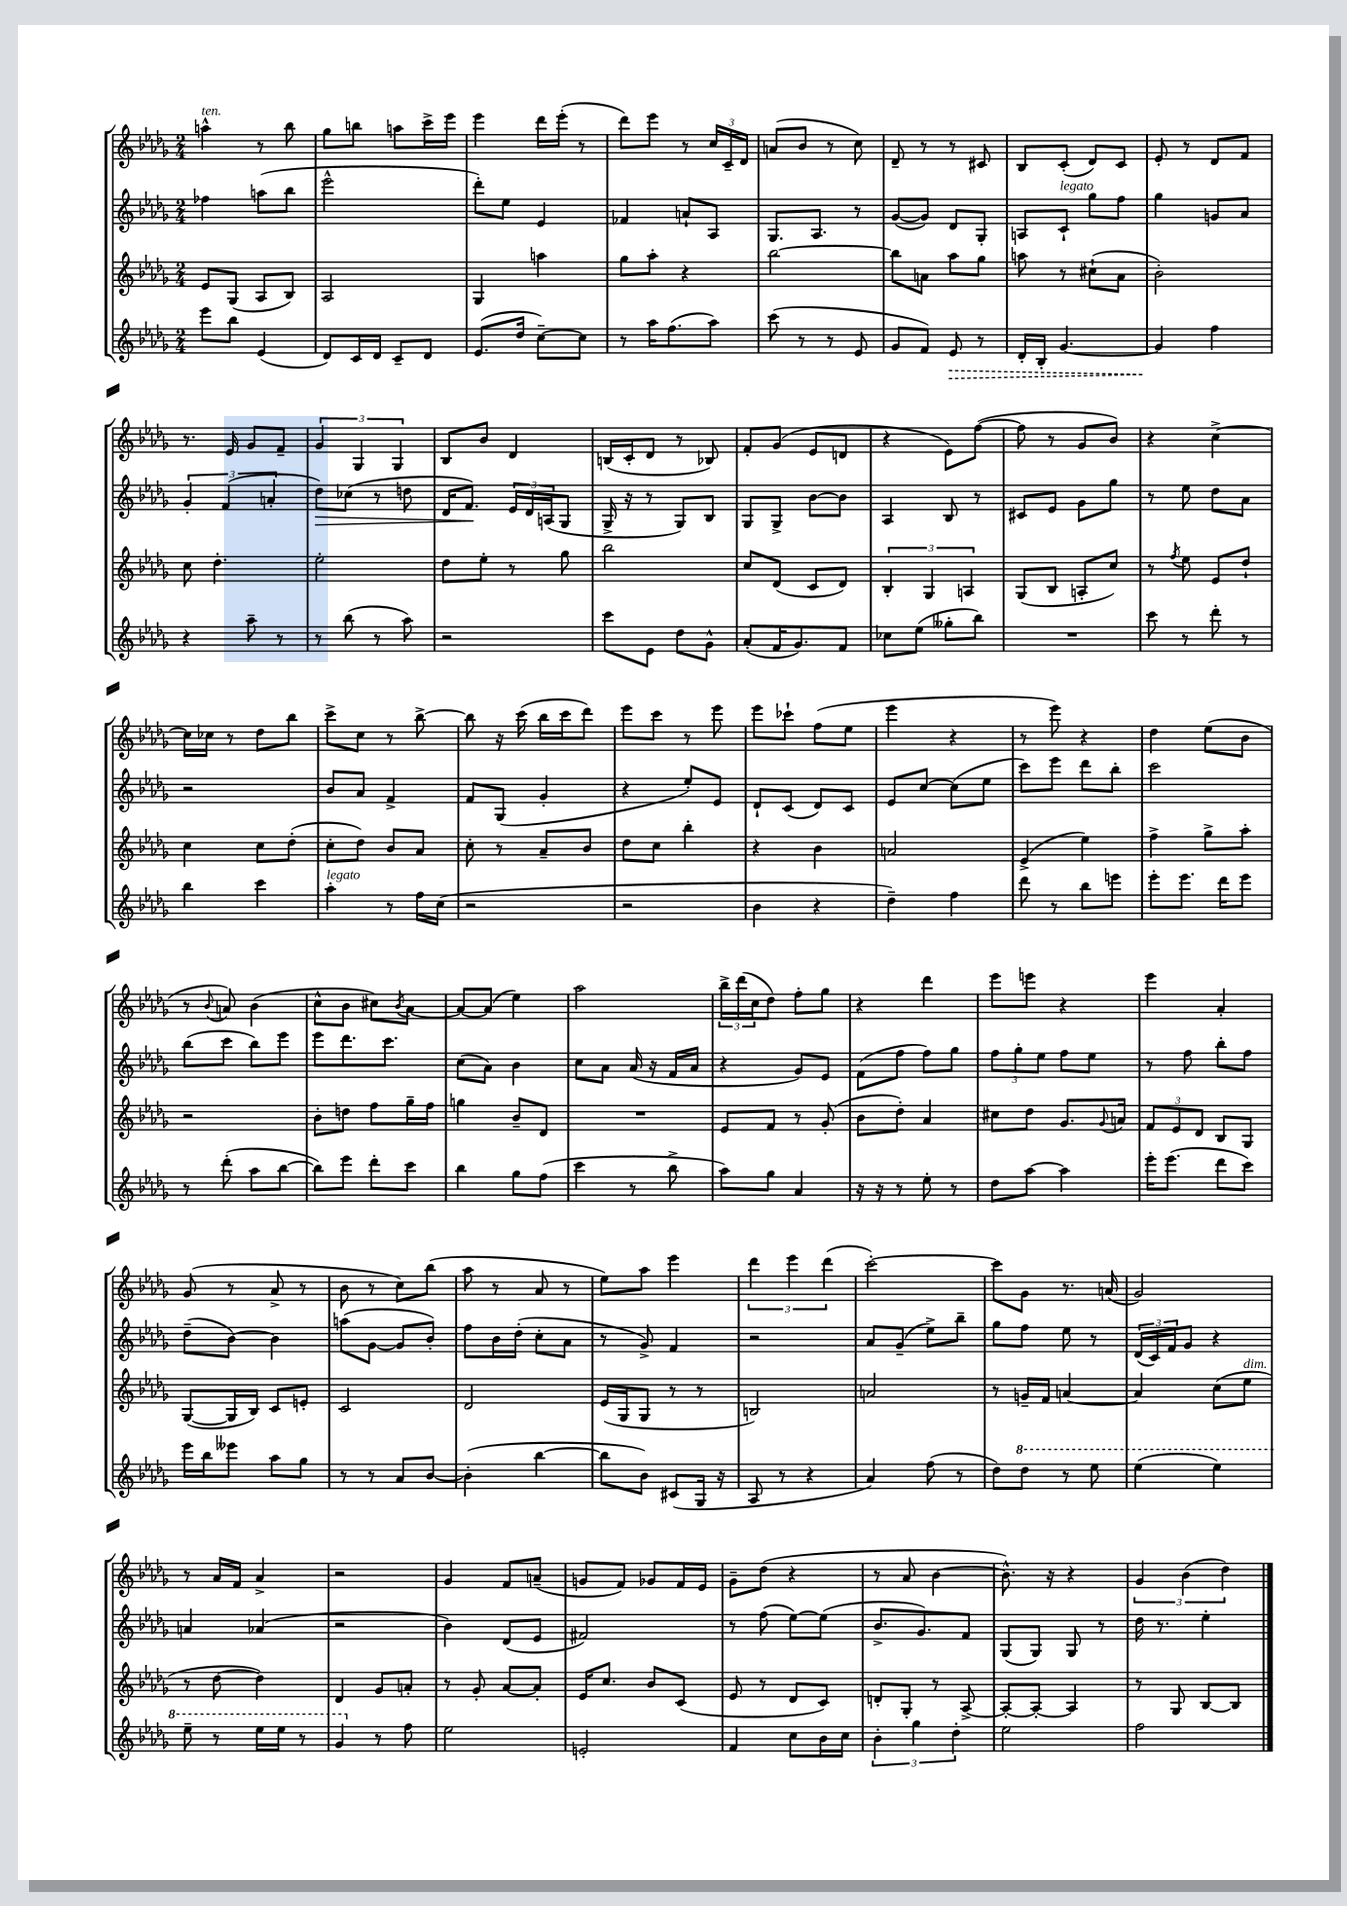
<<
\new StaffGroup <<
\new Staff = "s0" {
    \clef treble \key des \major \numericTimeSignature \time 2/4
    a''4-^^\markup { \italic "ten." } r8 bes''8 |
    ges''8 b''8 a''8 c'''16-> ees'''16 |
    ees'''4 des'''16 ees'''16-.( r8 |
    des'''8) ees'''8 r8 \tuplet 3/2 { c''16 c'16-- des'16 } |
    a'8( bes'8 r8 c''8) |
    des'8-- r8 r8 cis'8 |
    bes8 c'8-.( des'8) c'8 |
    ees'8-. r8 des'8 f'8 |
    r8. ees'16 ges'8 f'8-- |
    \tuplet 3/2 { ges'4 ges4 ges4 } |
    bes8 bes'8 des'4 |
    b16( c'16-. des'8 r8 bes8) |
    f'8-. ges'8( ees'8 d'8 |
    r4 ees'8) f''8~( |
    f''8 r8 ges'8 bes'8) |
    r4 c''4~-> |
    c''16 ces''16 r8 des''8 bes''8 |
    c'''8-> c''8 r8 bes''8~-> |
    bes''8 r16 c'''16( bes''16 c'''16 des'''8) |
    ees'''8 c'''8 r8 ees'''8 |
    ees'''8 ces'''8-! f''8( ees''8 |
    ees'''4 r4 |
    r8 ees'''8) r4 |
    des''4 ees''8( bes'8 |
    r8 \appoggiatura { bes'8 } a'8) bes'4( |
    c''8-^ bes'8 cis''8) \acciaccatura { bes'8 } aes'8~ |
    aes'8~ aes'8( ees''4) |
    aes''2 |
    \tuplet 3/2 { bes''16-> des'''16( c''16 } des''8) f''8-. ges''8 |
    r4 des'''4 |
    ees'''8 e'''8 r4 |
    ees'''4 aes'4-. |
    ges'8( r8 aes'8-> r8 |
    bes'8 r8 c''8) bes''8( |
    aes''8 r8 aes'8 r8 |
    ees''8) aes''8 ees'''4 |
    \tuplet 3/2 { des'''4 ees'''4 des'''4( } |
    c'''2~-.) |
    c'''8 ges'8 r8. a'16( |
    ges'2) |
    r8 aes'16 f'16 aes'4-> |
    r2 |
    ges'4 f'8 a'8--( |
    g'8 f'8) ges'8 f'16 ees'16 |
    ges'8-- des''8( r4 |
    r8 aes'8 bes'4~ |
    bes'8.-^) r16 r4 |
    \tuplet 3/2 { ges'4 bes'4( des''4) } \bar "|." |
}
\new Staff = "s1" {
    \clef treble \key des \major \numericTimeSignature \time 2/4
    fes''4 a''8( bes''8 |
    ees'''2-^ |
    des'''8-.) ees''8 ees'4 |
    fes'4 a'8-! aes8 |
    ges8. aes8. r8 |
    ges'8~( ges'8) des'8 ges8-. |
    a8 c'8-!^\markup { \italic "legato" } ges''8 f''8 |
    ges''4 g'8 aes'8 |
    \tuplet 3/2 { ges'4-. f'4( a'4-. } |
    des''8\>) ces''8( r8 d''8 |
    des'16 f'8.\!) \tuplet 3/2 { ees'16 des'16 a16( } ges8 |
    ges16-> r16 r8 ges8) bes8 |
    ges8 ges8-> bes'8~ bes'8 |
    aes4 bes8 r8 |
    cis'8 ees'8 ges'8 ges''8 |
    r8 ees''8 des''8 aes'8 |
    r2 |
    bes'8 aes'8 f'4-> |
    f'8 ges8( ges'4-. |
    r4 ees''8-.) ees'8 |
    des'8-! c'8( des'8) c'8 |
    ees'8 c''8~ c''8( ees''8 |
    c'''8) ees'''8 des'''8 bes''8-. |
    c'''2 |
    bes''8( c'''8 bes''8) ees'''8 |
    ees'''8 des'''8. c'''8. |
    c''8( aes'8) bes'4 |
    c''8 aes'8 aes'16( r16 f'16 aes'16 |
    r4 ges'8) ees'8 |
    f'8( f''8 f''8) ges''8 |
    \tuplet 3/2 { f''8 ges''8-. ees''8 } f''8 ees''8 |
    r8 f''8 bes''8-. f''8 |
    des''8--( bes'8~) bes'4 |
    a''8( ges'8~ ges'8 bes'8-.) |
    f''8 bes'16 des''16-.( c''8-. aes'8 |
    r8 ges'8->) f'4 |
    r2 |
    aes'8 ges'8--( ees''8->) bes''8-- |
    ges''8 f''8 ees''8 r8 |
    \tuplet 3/2 { des'16( c'16) f'16 } ges'8 r4 |
    a'4 aes'4( |
    r2 |
    bes'4) des'8( ees'8 |
    fis'2) |
    r8 f''8( ees''8~) ees''8( |
    bes'8.-> ges'8.) f'8 |
    ges8( ges8) ges8 r8 |
    des''16 r8. ees''4-. \bar "|." |
}
\new Staff = "s2" {
    \clef treble \key des \major \numericTimeSignature \time 2/4
    ees'8 ges8( aes8 bes8) |
    aes2 |
    ges4 a''4 |
    ges''8 aes''8-. r4 |
    bes''2~ |
    bes''8 a'8 aes''8 ges''8 |
    a''8 r8 cis''8-!( aes'8 |
    bes'2-.) |
    c''8 des''4.-. |
    ees''2-. |
    des''8 ees''8-. r8 ges''8 |
    bes''2 |
    c''8 des'8( c'8 des'8) |
    \tuplet 3/2 { bes4-. ges4 a4 } |
    ges8( bes8 a8-. c''8) |
    r8 \acciaccatura { f''8 } ees''8 ees'8 des''8-! |
    c''4 c''8 des''8-.( |
    c''8-. des''8) bes'8 aes'8 |
    c''8-. r8 aes'8-- bes'8 |
    des''8 c''8 bes''4-. |
    r4 bes'4 |
    a'2 |
    ees'4->( ees''4) |
    f''4-> ges''8-> aes''8-. |
    r2 |
    bes'8-. d''8 f''8 ges''16-- f''16 |
    g''4 bes'8-- des'8 |
    R2 |
    ees'8 f'8 r8 ges'8-.( |
    bes'8 des''8-.) aes'4 |
    cis''8 des''8 ges'8. \appoggiatura { ges'8 } a'16 |
    \tuplet 3/2 { f'8 ees'8 des'8 } bes8 ges8 |
    ges8~( ges16 bes16) c'8 e'8-. |
    c'2 |
    des'2 |
    ees'16( ges16 ges8 r8 r8 |
    b2) |
    a'2 |
    r8 g'16-- f'16 a'4~ |
    a'4 c''8( ees''8^\markup { \italic "dim." } |
    r8 des''8~ des''4) |
    des'4 ges'8 a'8-. |
    r8 ges'8-. aes'8~ aes'8-. |
    ees'16 c''8. bes'8 c'8( |
    ees'8 r8 des'8 c'8) |
    d'8-. ges8-. r8 aes8~-> |
    aes8~-. aes8~-. aes4 |
    r8 ges8 bes8~ bes8 \bar "|." |
}
\new Staff = "s3" {
    \clef treble \key des \major \numericTimeSignature \time 2/4
    ees'''8 bes''8 ees'4( |
    des'8) c'16 des'16 c'8-- des'8 |
    ees'8.( des''16 c''8~--) c''8 |
    r8 aes''16 f''8.( aes''8) |
    c'''8( r8 r8 ees'8 |
    ges'8 f'8) \once \override Hairpin.style = #'dashed-line ees'8\> r8 |
    des'16-. bes16-. ges'4.~ |
    ges'4\! f''4 |
    r4 aes''8-- r8 |
    r8 bes''8( r8 aes''8) |
    r2 |
    c'''8 ees'8 des''8 ges'8-^ |
    aes'8-.( f'16 ges'8.) f'8 |
    ces''8 ees''8( geses''8-. bes''8) |
    R2 |
    c'''8 r8 des'''8-. r8 |
    bes''4 c'''4 |
    aes''4-.^\markup { \italic "legato" } r8 f''16 c''16( |
    r2 |
    r2 |
    bes'4 r4 |
    des''4--) f''4 |
    des'''8 r8 bes''8 e'''8 |
    ees'''8-. ees'''8. des'''16 ees'''8 |
    r8 des'''8-.( aes''8 bes''8~ |
    bes''8) ees'''8 des'''8-. c'''8 |
    bes''4 ges''8 f''8( |
    c'''4 r8 bes''8-> |
    aes''8) ges''8 aes'4 |
    r16 r16 r8 ees''8-. r8 |
    des''8 aes''8~ aes''4 |
    ees'''16-. ees'''8.( des'''8 c'''8) |
    ees'''16 bes''16 eeses'''8 aes''8 ges''8 |
    r8 r8 aes'8 bes'8~ |
    bes'4-.( bes''4~ |
    bes''8 bes'8) cis'8( ges16 r16 |
    aes8 r8 r4 |
    aes'4) f''8( r8 |
    des''8) \ottava #1 des'''8 r8 ees'''8 |
    ees'''4( ees'''4) |
    ees'''8-- r8 ees'''16 ees'''16 r8 |
    ges''4 \ottava #0 r8 f''8 |
    ees''2 |
    e'2-. |
    f'4 c''8 bes'16 c''16 |
    \tuplet 3/2 { bes'4-. ges''4 des''4-. } |
    ees''2 |
    f''2 \bar "|." |
}
>>
>>
\layout { \context { \Score \remove "Bar_number_engraver" } }
